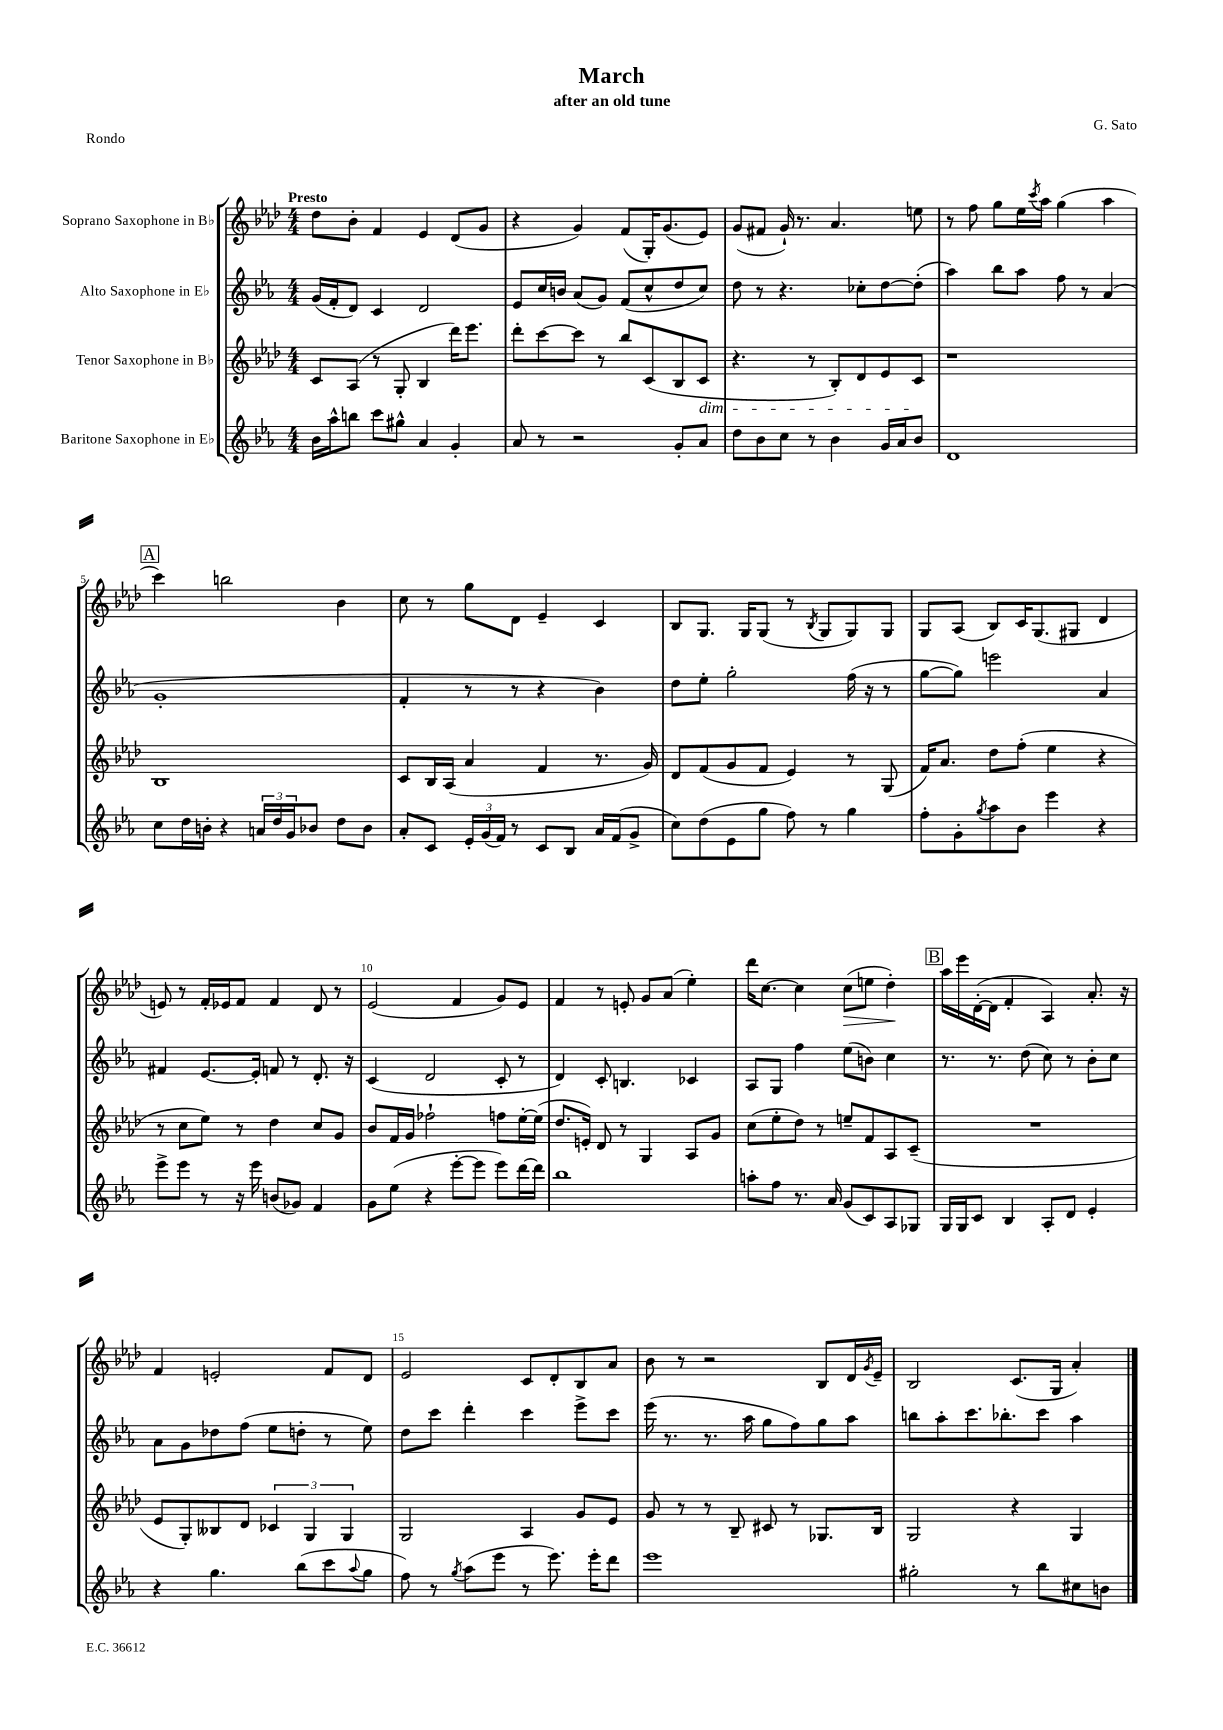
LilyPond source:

\header { title = "March" composer = "G. Sato" subtitle = "after an old tune" piece = "Rondo" }
<<
\new StaffGroup <<
\new Staff = "s0" \with { instrumentName = "Soprano Saxophone in Bb" } {
    \clef treble \key aes \major \numericTimeSignature \time 4/4 \tempo "Presto"
    des''8 bes'8-. f'4 ees'4 des'8( g'8 |
    r4 g'4) f'8( g16-.) g'8.( ees'8) |
    g'8( fis'8 g'16-!) r8. aes'4. e''8 |
    r8 f''8 g''8 ees''16 \acciaccatura { c'''8 } aes''16 g''4( aes''4 |
    \mark \markup { \box "A" } c'''4) b''2 bes'4 |
    c''8 r8 g''8 des'8 ees'4-- c'4 |
    bes8 g8. g16 g8( r8 \acciaccatura { bes8 } g8 g8) g8 |
    g8 aes8( bes8) c'16 g8.( gis8 des'4 |
    e'8) r8 f'16-. ees'16 f'8 f'4 des'8 r8 |
    ees'2( f'4 g'8) ees'8 |
    f'4 r8 e'8-. g'8 aes'8( ees''4-.) |
    des'''16 c''8.~ c''4 c''8\>( e''8 des''4-.\!) |
    \mark \markup { \box "B" } aes''16 ees'''16 des'16~-.( des'16 f'4-. aes4) aes'8.-. r16 |
    f'4 e'2-. f'8 des'8 |
    ees'2 c'8 des'8-. bes8 aes'8 |
    bes'8 r8 r2 bes8 des'16 \acciaccatura { g'8 } ees'16-- |
    bes2 c'8.( g16 aes'4-.) \bar "|." |
}
\new Staff = "s1" \with { instrumentName = "Alto Saxophone in Eb" } {
    \clef treble \key ees \major \numericTimeSignature \time 4/4
    g'16( f'16-. d'8) c'4 d'2 |
    ees'8 c''16 b'16 aes'8( g'8) f'8( c''8-^ d''8 c''8) |
    d''8 r8 r4. ces''8-. d''8~ d''8-.( |
    aes''4) bes''8 aes''8 f''8 r8 aes'4( |
    \mark \markup { \box "A" } g'1-. |
    f'4-. r8 r8 r4 bes'4) |
    d''8 ees''8-. g''2-. f''16( r16 r8 |
    g''8~ g''8) e'''2 aes'4 |
    fis'4 ees'8.~ ees'16-. f'8 r8 d'8.-. r16 |
    c'4( d'2 c'8-. r8 |
    d'4) c'8-. b4. ces'4 |
    aes8 g8 f''4 ees''8( b'8) c''4 |
    \mark \markup { \box "B" } r8. r8. d''8( c''8) r8 bes'8-. c''8 |
    aes'8 g'8 des''8 f''8( ees''8 d''8-. r8 ees''8) |
    d''8 c'''8 d'''4-. c'''4 ees'''8-> c'''8 |
    ees'''16( r8. r8. aes''16 g''8 f''8) g''8 aes''8 |
    b''8 aes''8-. c'''8. bes''8.-. c'''8 aes''4 \bar "|." |
}
\new Staff = "s2" \with { instrumentName = "Tenor Saxophone in Bb" } {
    \clef treble \key aes \major \numericTimeSignature \time 4/4
    c'8 aes8( r8 g8-. bes4 des'''16) ees'''8. |
    des'''8-. c'''8~ c'''8 r8 bes''8 c'8( bes8 c'8\dim |
    r4. r8 bes8-.) des'8 ees'8 c'8\! |
    r1 |
    \mark \markup { \box "A" } bes1 |
    c'8 bes16 aes16( aes'4 f'4 r8. g'16) |
    des'8 f'8( g'8 f'8 ees'4) r8 g8( |
    f'16) aes'8. des''8 f''8-.( ees''4 r4 |
    r8 c''8 ees''8) r8 des''4 c''8 g'8 |
    bes'8 f'16 g'16 fes''2-! f''8 ees''16~-. ees''16( |
    des''8. e'16-.) des'8 r8 g4 aes8 g'8 |
    c''8( ees''8-. des''8) r8 e''8-- f'8 aes8 c'8--( |
    \mark \markup { \box "B" } R1 |
    ees'8 g8-.) beses8 des'8 \tuplet 3/2 { ces'4 g4 g4 } |
    g2 aes4 g'8 ees'8 |
    g'8 r8 r8 bes8-- cis'8 r8 ges8. bes16 |
    g2 r4 g4 \bar "|." |
}
\new Staff = "s3" \with { instrumentName = "Baritone Saxophone in Eb" } {
    \clef treble \key ees \major \numericTimeSignature \time 4/4
    bes'16 aes''16-^ b''8 c'''8 gis''8-^ aes'4 g'4-. |
    aes'8 r8 r2 g'8-. aes'8 |
    d''8 bes'8 c''8 r8 bes'4 g'16 aes'16 bes'8 |
    d'1 |
    \mark \markup { \box "A" } c''8 d''16 b'16-. r4 \tuplet 3/2 { a'16 d''16 g'16 } bes'8 d''8 bes'8 |
    aes'8-. c'8 \tuplet 3/2 { ees'16-. g'16( f'16) } r8 c'8 bes8 aes'16 f'16( g'8-> |
    c''8) d''8( ees'8 g''8 f''8) r8 g''4 |
    f''8-. g'8-. \acciaccatura { g''8 } aes''8 bes'8 ees'''4 r4 |
    ees'''8-> ees'''8 r8 r16 ees'''16 b'8( ges'8) f'4 |
    g'8 ees''8( r4 ees'''8~-. ees'''8 ees'''8) d'''16~ d'''16 |
    bes''1 |
    a''8-. f''8 r8. aes'16 g'8( c'8) aes8 ges8 |
    \mark \markup { \box "B" } g16 g16 c'8 bes4 aes8-. d'8 ees'4-. |
    r4 g''4. bes''8( c'''8 \appoggiatura { aes''8 } g''8 |
    f''8) r8 \acciaccatura { g''8 } aes''8( ees'''8 r8 ees'''8.) ees'''16-. d'''8 |
    ees'''1 |
    gis''2-. r8 bes''8 cis''8 b'8 \bar "|." |
}
>>
>>
\layout { \context { \Score \override BarNumber.break-visibility = ##(#f #t #t) barNumberVisibility = #(every-nth-bar-number-visible 5) } }
